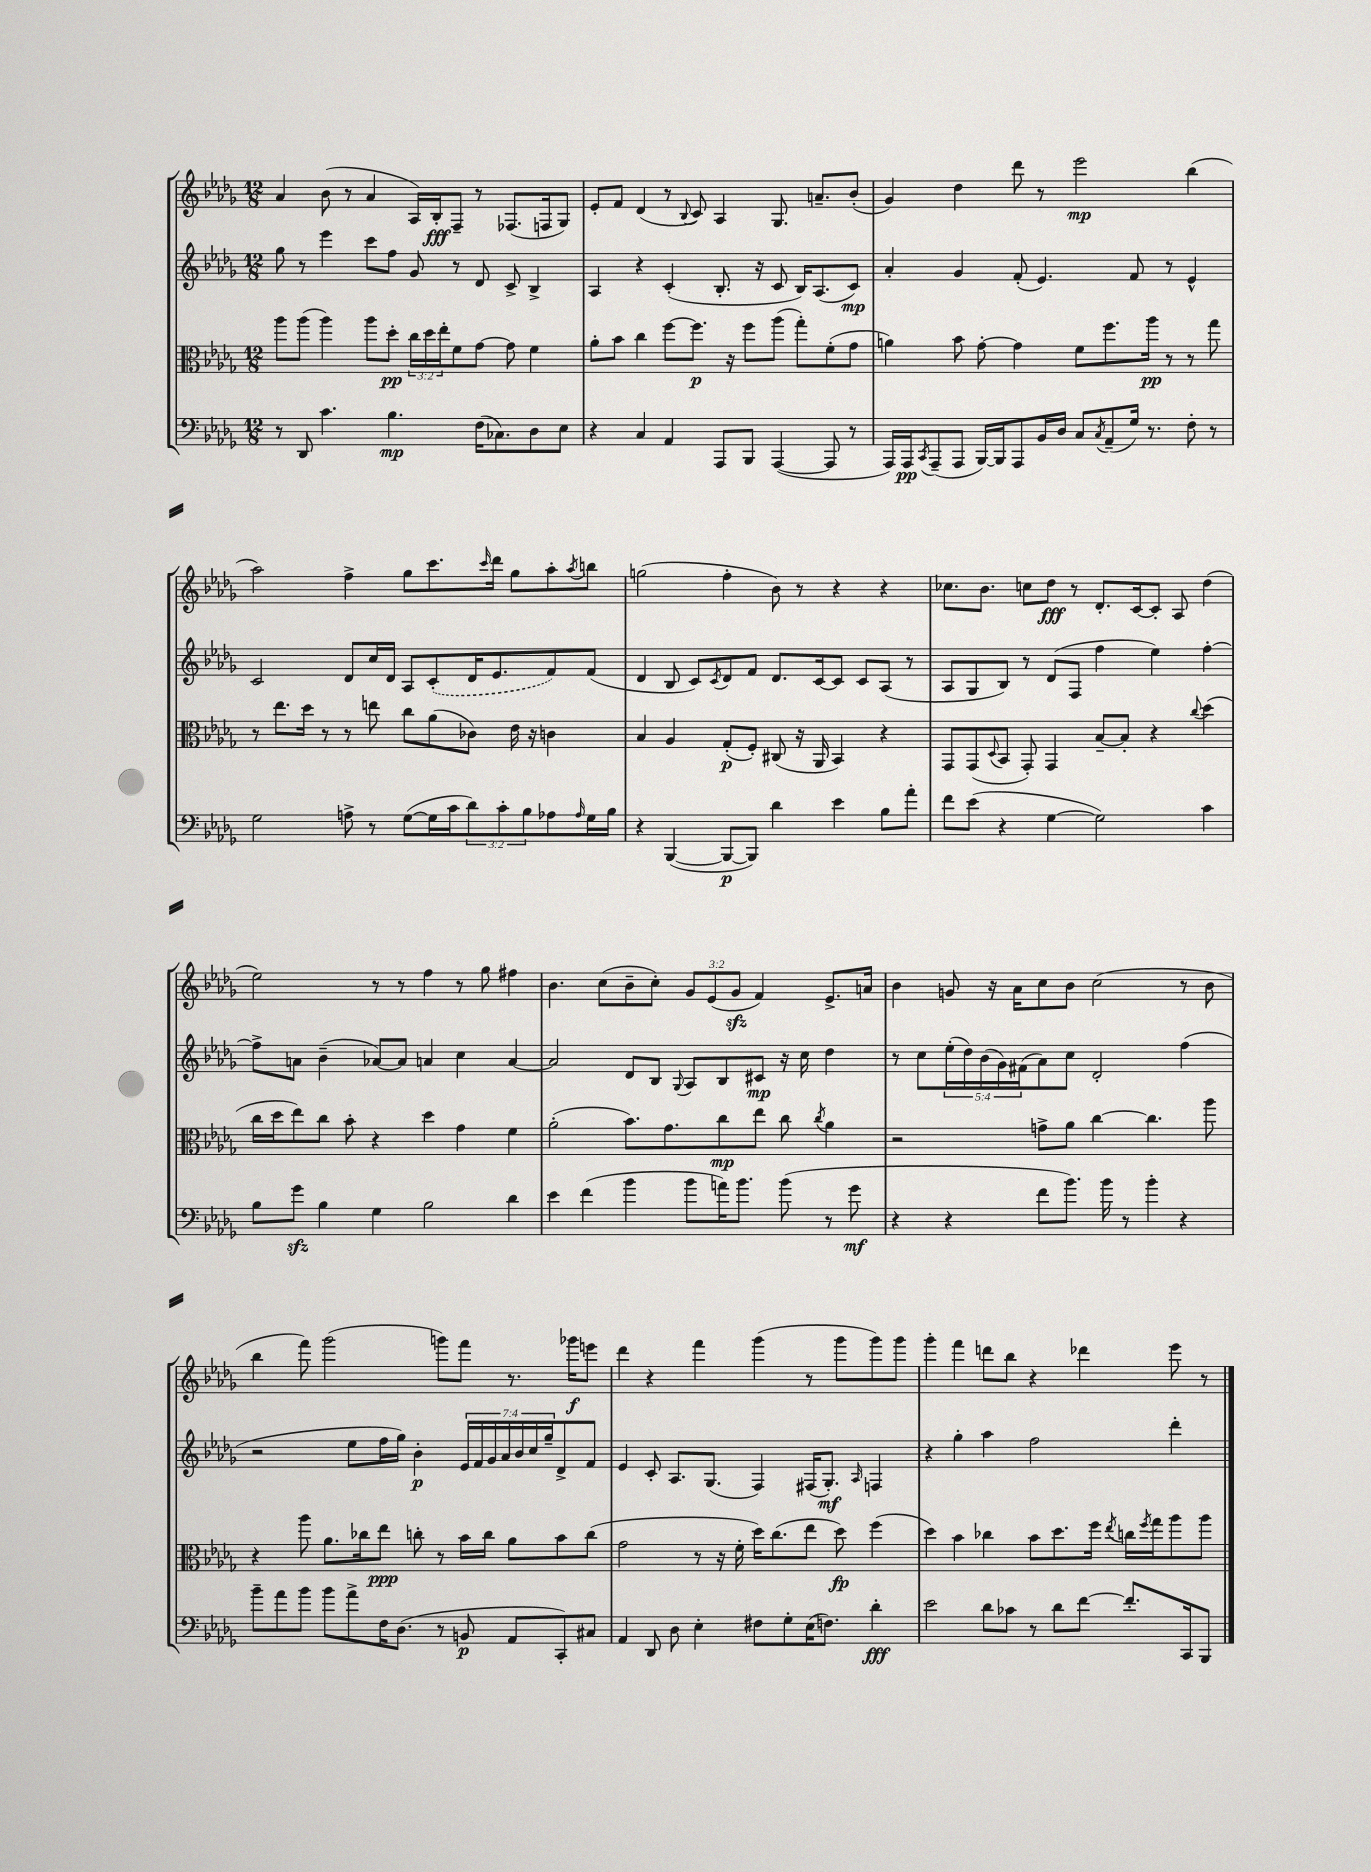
<<
\new StaffGroup <<
\new Staff = "s0" {
    \clef treble \key des \major \numericTimeSignature \time 12/8 \override Staff.TupletNumber.text = #tuplet-number::calc-fraction-text
    aes'4 bes'8( r8 aes'4 aes16) bes16-.\fff f8-- r8 fes8.( f16 ges8) |
    ees'8-. f'8 des'4( r8 \appoggiatura { bes8 } c'8) aes4 ges8. a'8.-- bes'8-.( |
    ges'4) des''4 des'''8 r8 ees'''2\mp bes''4( |
    aes''2) f''4-> ges''8 c'''8. \grace { c'''16 } des'''16 ges''8 aes''8-. \acciaccatura { aes''8 } b''8 |
    g''2( f''4-. bes'8) r8 r4 r4 |
    ces''8. bes'8. c''8 des''8\fff r8 des'8.-. c'16~ c'8-. aes8 des''4( |
    ees''2) r8 r8 f''4 r8 ges''8 fis''4 |
    bes'4. c''8( bes'8-- c''8-.) \tuplet 3/2 { ges'8 ees'8( ges'8\sfz } f'4) ees'8.-> a'16 |
    bes'4 g'8 r16 aes'16 c''8 bes'8 c''2( r8 bes'8 |
    bes''4 f'''8) ges'''2( g'''8) f'''8 r8. ges'''16\f e'''8 |
    des'''4 r4 f'''4 ges'''4( r8 ges'''8 ges'''8) ges'''8 |
    ges'''4-. f'''4 d'''8 bes''8 r4 des'''4 ees'''8 r8 \bar "|." |
}
\new Staff = "s1" {
    \clef treble \key des \major \numericTimeSignature \time 12/8 \override Staff.TupletNumber.text = #tuplet-number::calc-fraction-text
    ges''8 r8 ees'''4 c'''8 f''8 ges'8 r8 des'8 c'8-> bes4-> |
    aes4 r4 c'4-.( bes8.-. r16 c'8 bes16) aes8.( c'8\mp) |
    aes'4-. ges'4 f'8-.( ees'4.) f'8 r8 ees'4-^ |
    c'2 des'8 c''16 des'16 aes8 \once \slurDashed c'8-.( des'16 ees'8. f'8) f'8( |
    des'4 bes8 c'8) \acciaccatura { c'8 } des'8 f'8 des'8. c'16~ c'8 c'8 aes8( r8 |
    aes8 ges8 bes8) r8 des'8( f8 f''4 ees''4) f''4~-. |
    f''8-> a'8 bes'4--( aes'8~) aes'8 a'4 c''4 a'4~ |
    a'2 des'8 bes8 \appoggiatura { ges8 } aes8 bes8 cis'8\mp r16 c''16 des''4 |
    r8 c''8 \tuplet 5/4 { ees''16-.( des''16) bes'16( ges'16) fis'16( } aes'8) c''8 des'2-. f''4( |
    r2 ees''8 f''16 ges''16) bes'4-.\p \tuplet 7/4 { ees'16 f'16 ges'16 aes'16 bes'16 c''16 ges''16-- } des'8-> f'8 |
    ees'4 c'8-. aes8. ges8.( f4) fis16( ges8.-.\mf) \grace { aes16 } f4 |
    r4 ges''4-. aes''4 f''2 des'''4-. \bar "|." |
}
\new Staff = "s2" {
    \clef alto \key des \major \numericTimeSignature \time 12/8 \override Staff.TupletNumber.text = #tuplet-number::calc-fraction-text
    aes''8 aes''8( aes''4) aes''8 des''8-.\pp \tuplet 3/2 { c''16 des''16 ees''16-. } f'8 ges'8~ ges'8 f'4 |
    aes'8-. bes'8 c''4 f''8~ f''8.\p r16 f''8 aes''8( ges''8-.) f'8-.( ges'8 |
    a'4) bes'8 ges'8~-. ges'4 f'8 f''8. aes''16\pp r8 r8 ges''8 |
    r8 ees''8. des''16 r8 r8 e''8 c''8 aes'8( ces'8) ees'16 r16 c'4 |
    bes4 aes4 ges8-.\p( f8-.) cis8( r16 aes,16 bes,4) r4 |
    ges,8 ges,8( \appoggiatura { des8 } bes,8 ges,8-.) ges,4 bes8~-- bes8-. r4 \appoggiatura { c''8 } des''4( |
    c''16 des''16 ees''8) c''8 bes'8-. r4 des''4 ges'4 f'4 |
    aes'2-.( bes'8.) ges'8. c''8\mp ees''8 c''8 \acciaccatura { c''8 } aes'4 |
    r2 g'8-> aes'8 c''4~ c''4. aes''8 |
    r4 aes''8 aes'8. ces''16 ees''8\ppp c''8-. r8 bes'16 c''16 aes'8 bes'8 c''8( |
    ges'2 r8 r16 f'16-. des''16) c''8.( ees''8 des''8\fp) f''4( |
    des''4) bes'4 ces''4 bes'8 des''8. f''16 \acciaccatura { ees''8 } c''16 \acciaccatura { f''8 } ges''16 aes''8 aes''8 \bar "|." |
}
\new Staff = "s3" {
    \clef bass \key des \major \numericTimeSignature \time 12/8 \override Staff.TupletNumber.text = #tuplet-number::calc-fraction-text
    r8 des,8 c'4. bes4.\mp f16( ces8.) des8 ees8 |
    r4 c4 aes,4 aes,,8 bes,,8 aes,,4~( aes,,8 r8 |
    aes,,16) aes,,16\pp \acciaccatura { c,8 } aes,,8--( aes,,8 bes,,16~) bes,,16 aes,,8 bes,16 des16 c8 \acciaccatura { c8 } aes,8--( ges16) r8. f8-. r8 |
    ges2 a8-> r8 ges8~( ges16 c'16 \tuplet 3/2 { des'8) c'8-. bes8 } aes8 \grace { aes16 } ges16 bes16 |
    r4 bes,,4~( bes,,8~\p bes,,8) des'4 ees'4 bes8 aes'8-. |
    f'8 ees'8( r4 ges4~ ges2) c'4 |
    bes8 ges'8\sfz bes4 ges4 bes2 des'4 |
    ees'4 f'4( bes'4 bes'8 a'16) bes'8. bes'8( r8 ges'8\mf |
    r4 r4 f'8 bes'8.) bes'16 r8 bes'4-. r4 |
    bes'8-- aes'8 bes'8 bes'8 aes'8-> f16 des8.( r8 b,8\p aes,8 c,8-.) cis8 |
    aes,4 des,8 des8 ees4-. fis8 ges8-. ees16( f8.) des'4-.\fff |
    ees'2 des'8 ces'8 r8 des'8 f'8~ f'8.-. c,16 bes,,8 \bar "|." |
}
>>
>>
\layout { \context { \Score \remove "Bar_number_engraver" } }
